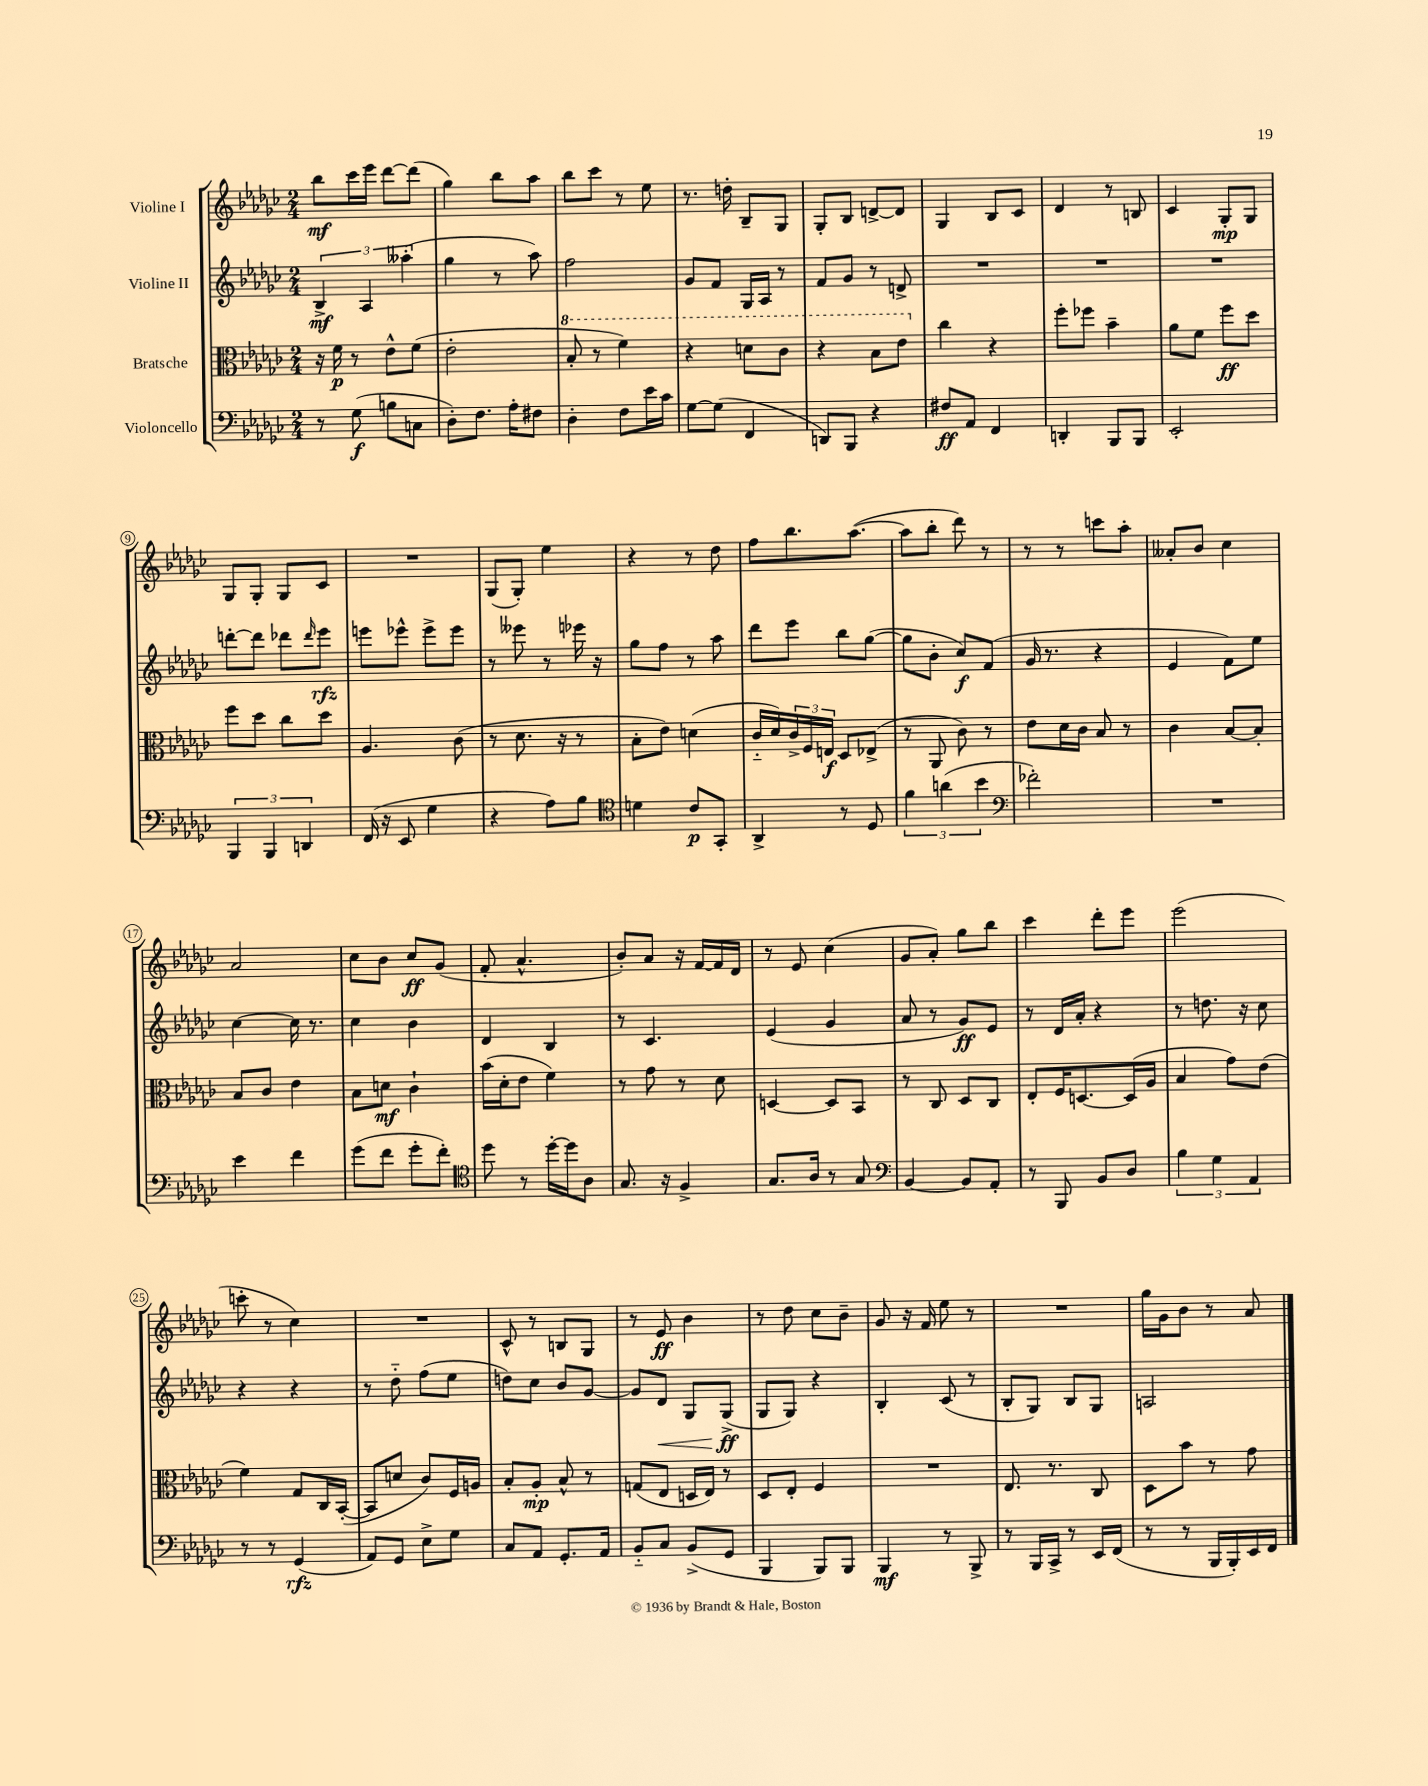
<<
\new StaffGroup <<
\new Staff = "s0" \with { instrumentName = "Violine I" } {
    \clef treble \key ges \major \numericTimeSignature \time 2/4
    bes''8\mf ces'''16 ees'''16 des'''8~ des'''8( |
    ges''4) bes''8 aes''8 |
    bes''8 ces'''8 r8 ees''8 |
    r8. d''16-. bes8-- ges8 |
    ges8-. bes8 d'8~-> d'8 |
    ges4 bes8 ces'8 |
    des'4 r8 b8 |
    ces'4 ges8-.\mp ges8 |
    ges8 ges8-. ges8 ces'8 |
    R2 |
    ges8( ges8-.) ees''4 |
    r4 r8 des''8 |
    f''8 bes''8. aes''8.~( |
    aes''8 bes''8-. des'''8) r8 |
    r8 r8 c'''8 aes''8-. |
    aeses'8-. bes'8 ces''4 |
    aes'2 |
    ces''8 bes'8 ces''8\ff ges'8( |
    f'8-. aes'4.-^ |
    bes'8-.) aes'8 r16 f'16~ f'16 des'16 |
    r8 ees'8 ces''4( |
    ges'8 aes'8-.) ges''8 bes''8 |
    ces'''4 des'''8-. ees'''8 |
    ees'''2( |
    c'''8-. r8 ces''4) |
    R2 |
    ces'8-^ r8 b8 ges8 |
    r8 ees'8\ff bes'4 |
    r8 des''8 ces''8 bes'8-- |
    ges'8 r16 f'16 ees''8 r8 |
    R2 |
    ges''16 ges'16 bes'8 r8 aes'8 \bar "|." |
}
\new Staff = "s1" \with { instrumentName = "Violine II" } {
    \clef treble \key ges \major \numericTimeSignature \time 2/4
    \tuplet 3/2 { bes4->\mf aes4 aeses''4-.( } |
    ges''4 r8 aes''8) |
    f''2 |
    ges'8 f'8 ges16 aes16 r8 |
    f'8 ges'8 r8 d'8-> |
    R2 |
    R2 |
    R2 |
    d'''8~-. d'''8 des'''8 \grace { des'''16 } ees'''8\rfz |
    e'''8 ees'''8-^ ees'''8-> ees'''8 |
    r8 eeses'''8 r8 ees'''16 r16 |
    ges''8 f''8 r8 aes''8 |
    des'''8 ees'''8 bes''8 ges''8~( |
    ges''8 bes'8-. ces''8\f) f'8( |
    ges'16 r8. r4 |
    ees'4 f'8) ees''8 |
    ces''4~ ces''16 r8. |
    ces''4 bes'4 |
    des'4 bes4 |
    r8 ces'4. |
    ees'4( ges'4 |
    aes'8 r8 ges'8\ff) ees'8 |
    r8 des'16 aes'16-. r4 |
    r8 d''8. r16 ces''8 |
    r4 r4 |
    r8 des''8-_ f''8( ees''8 |
    d''8) ces''8 bes'8 ges'8~ |
    ges'8 des'8\< ges8 ges8->\ff\!( |
    ges8 ges8) r4 |
    bes4-. ces'8( r8 |
    bes8-. ges8) bes8 ges8 |
    a2 \bar "|." |
}
\new Staff = "s2" \with { instrumentName = "Bratsche" } {
    \clef alto \key ges \major \numericTimeSignature \time 2/4
    r16 f'16\p r8 ees'8-^ f'8( |
    ees'2-. |
    \ottava #1 bes'8-. r8 f''4) |
    r4 d''8 ces''8 |
    r4 bes'8 ees''8 \ottava #0 |
    ces''4 r4 |
    f''8-. fes''8 bes'4-- |
    aes'8 f'8 f''8\ff des''8 |
    f''8 des''8 ces''8 des''8 |
    aes4. ces'8( |
    r8 des'8. r16 r8 |
    bes8-. ees'8) d'4( |
    ces'16-_ des'16) \tuplet 3/2 { ces'16-> f16 e16\f } des8 ees8->( |
    r8 aes,8 ces'8) r8 |
    ees'8 des'16 ces'16 bes8 r8 |
    ces'4 bes8~ bes8-. |
    bes8 ces'8 ees'4 |
    bes8 d'8\mf ces'4-! |
    bes'16( des'16-. ees'8 f'4) |
    r8 ges'8 r8 des'8 |
    d4~ d8 bes,8 |
    r8 ces8 des8 ces8 |
    ees8-. f16 d8.~ d16( aes16 |
    bes4 ges'8) ees'8( |
    f'4) ges8 ces16 bes,16~-.( |
    bes,8 d'8 ces'8) f16 a16 |
    bes8-. aes8-.\mp bes8-^ r8 |
    g8( ees8 d16 ees16) r8 |
    des8 ees8-. f4 |
    R2 |
    ees8. r8. ces8 |
    des8 bes'8 r8 ges'8 \bar "|." |
}
\new Staff = "s3" \with { instrumentName = "Violoncello" } {
    \clef bass \key ges \major \numericTimeSignature \time 2/4
    r8 ges8\f( b8 c8 |
    des8-.) f8. aes16-. fis8 |
    des4-. f8 ees'16 ces'16 |
    ges8~ ges8( f,4 |
    d,8) bes,,8 r4 |
    fis8\ff aes,8 f,4 |
    d,4-. bes,,8 bes,,8 |
    ees,2-. |
    \tuplet 3/2 { bes,,4 bes,,4 d,4 } |
    f,16( r16 ees,8 ges4 |
    r4 aes8) bes8 |
    \clef tenor d'4 ces'8\p ges,8-. |
    aes,4-> r8 des8 |
    \tuplet 3/2 { f'4 a'4( bes'4 } |
    \clef bass fes'2-.) |
    R2 |
    ees'4 f'4 |
    ges'8( f'8 ges'8-. f'8-.) |
    \clef tenor des''8 r8 des''16~-. des''16 aes8 |
    ges8. r16 f4-> |
    ges8. aes16 r8 ges8 |
    \clef bass bes,4~ bes,8 aes,8-. |
    r8 bes,,8 bes,8 des8 |
    \tuplet 3/2 { bes4 ges4 aes,4 } |
    r8 r8 ges,4\rfz( |
    aes,8) ges,8 ees8-> ges8 |
    ces8 aes,8 ges,8.-. aes,16 |
    bes,8-_ ces8 bes,8->( ges,8 |
    bes,,4 bes,,8) bes,,8 |
    bes,,4\mf r8 bes,,8-> |
    r8 bes,,16 ces,16-> r8 ees,16 f,16( |
    r8 r8 bes,,16 bes,,16-.) ees,16 f,16 \bar "|." |
}
>>
>>
\layout { \context { \Score \override BarNumber.stencil = #(make-stencil-circler 0.1 0.3 ly:text-interface::print) } }
